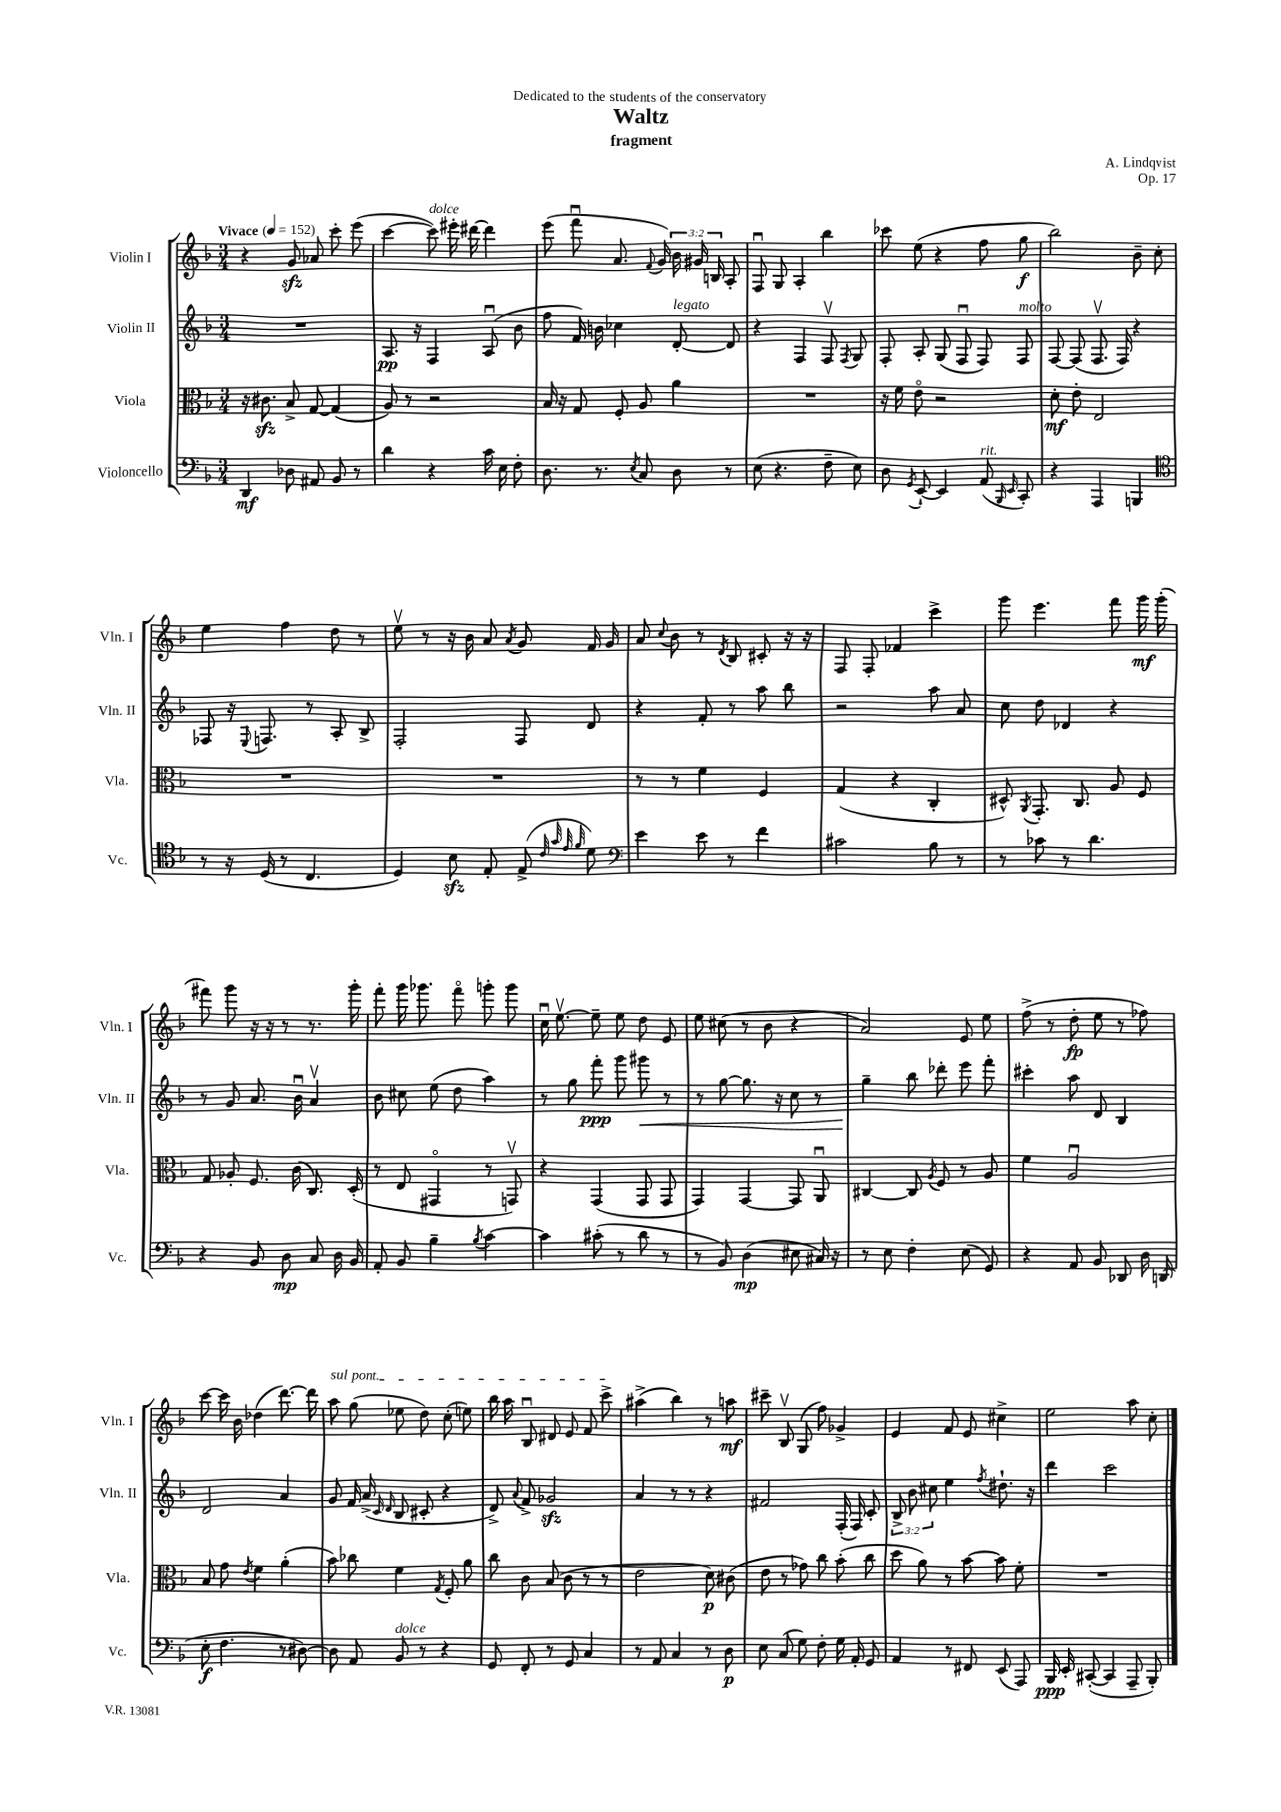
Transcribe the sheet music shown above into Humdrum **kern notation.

**kern	**dynam	**kern	**dynam	**kern	**dynam	**kern	**dynam
*part4	*part4	*part3	*part3	*part2	*part2	*part1	*part1
*staff4	*staff4	*staff3	*staff3	*staff2	*staff2	*staff1	*staff1
*I"Violoncello	*	*I"Viola	*	*I"Violin II	*	*I"Violin I	*
*I'Vc.	*	*I'Vla.	*	*I'Vln. II	*	*I'Vln. I	*
*clefF4	*	*clefC3	*	*clefG2	*	*clefG2	*
*k[b-]	*	*k[b-]	*	*k[b-]	*	*k[b-]	*
*M3/4	*	*M3/4	*	*M3/4	*	*M3/4	*
*MM152	*	*MM152	*	*MM152	*	*MM152	*
=1	=1	=1	=1	=1	=1	=1	=1
!	!	!	!	!	!	!LO:TX:a:B:t=Vivace	!
4DD/	mf	16r	.	2.r	.	4r	.
.	.	8.c#Xzz\	.	.	.	.	.
8D-X\	.	8B-^/	.	.	.	8gzz/	.
8AA#X/	.	[8G/	.	.	.	8a-X/	.
8BB-/	.	(4G/]	.	.	.	8ccc'\	.
8r	.	.	.	.	.	(8eee\	.
=2	=2	=2	=2	=2	=2	=2	=2
4d\	.	8A/)	.	8.A/	pp	[4ccc\	.
.	.	8r	.	.	.	.	.
.	.	.	.	16r	.	.	.
!	!	!	!	!	!	!LO:TX:a:i:t=dolce	!
4r	.	2r	.	4F/	.	8ccc\])	.
.	.	.	.	.	.	16eee#X'\	.
.	.	.	.	.	.	[16ddd#X\	.
16c\	.	.	.	(8Au/	.	4ddd#\]	.
16E\	.	.	.	.	.	.	.
8F'\	.	.	.	8b-\	.	.	.
=3	=3	=3	=3	=3	=3	=3	=3
8.D\	.	16B-/	.	8ff\	.	(8eee\	.
.	.	16r	.	.	.	.	.
.	.	8G/	.	16f/)	.	8fffu\	.
8.r	.	.	.	16bn\	.	.	.
.	.	8F'/	.	4cc-X\	.	8.a/	.
8qE/	.	.	.	.	.	.	.
8C/	.	8A/	.	.	.	.	.
.	.	.	.	.	.	8qqf/	.
.	.	.	.	.	.	16g/)	.
!	!	!	!	!LO:TX:a:i:t=legato	!	!	!
8D\	.	4a\	.	[8d'/	.	24b-\	.
.	.	.	.	.	.	24g#X/	.
.	.	.	.	.	.	24Bn/	.
8r	.	.	.	8d/]	.	8A'/	.
=4	=4	=4	=4	=4	=4	=4	=4
(8E\	.	2.r	.	4r	.	8Fu/	.
4.r	.	.	.	.	.	8G/	.
.	.	.	.	4F/	.	4A'/	.
8F~\	.	.	.	8Fv/	.	4bb-\	.
.	.	.	.	8qF/	.	.	.
8E\)	.	.	.	8G/	.	.	.
=5	=5	=5	=5	=5	=5	=5	=5
8D\	.	16r	.	8F'/	.	8ccc-X\	.
.	.	16f\	.	.	.	.	.
8qGG/	.	.	.	.	.	.	.
[8EE`/	.	8e\	.	8A'/	.	(8ee\	.
4EE/]	.	2r	.	(8G/	.	4r	.
.	.	.	.	8Fu/	.	.	.
!LO:TX:a:i:t=rit.	!	!	!	!	!	!	!
(8AA/	.	.	.	8F/)	.	8ff\	.
16qqBBB-/	.	.	.	.	.	.	.
16qqEE/	.	.	.	.	.	.	.
!	!	!	!	!LO:TX:a:i:t=molto	!	!	!
8CC'/)	.	.	.	8F/	.	8gg\	f
=6	=6	=6	=6	=6	=6	=6	=6
4r	.	8d'\	mf	[8F/	.	2bb-\)	.
.	.	8e'\	.	(8F/]	.	.	.
4AAA/	.	2E/	.	8.Fv/	.	.	.
.	.	.	.	16F/)	.	.	.
4BBBn/	.	.	.	4r	.	8b-~\	.
.	.	.	.	.	.	8cc'\	.
!!LO:LB:g=z
=7	=7	=7	=7	=7	=7	=7	=7
*clefC4	*	*	*	*	*	*	*
8r	.	2.r	.	8F-X/	.	4ee\	.
16r	.	.	.	16r	.	.	.
.	.	.	.	8qqE/	.	.	.
(16D/	.	.	.	8.Fn/	.	.	.
8r	.	.	.	.	.	4ff\	.
4.C/	.	.	.	8r	.	.	.
.	.	.	.	8A'/	.	8dd\	.
.	.	.	.	8B-^/	.	8r	.
=8	=8	=8	=8	=8	=8	=8	=8
4D/)	.	2.r	.	2F'/	.	8eev\	.
.	.	.	.	.	.	8r	.
8B-zz\	.	.	.	.	.	16r	.
.	.	.	.	.	.	16b-\	.
8E'/	.	.	.	.	.	8a/	.
.	.	.	.	.	.	8qa/	.
(8E^/	.	.	.	8F/	.	8g/	.
32qqc/	.	.	.	.	.	.	.
32qqg/	.	.	.	.	.	.	.
32qqe/	.	.	.	.	.	.	.
32qqf/	.	.	.	.	.	.	.
8d\)	.	.	.	8d/	.	16f/	.
.	.	.	.	.	.	16g/	.
=9	=9	=9	=9	=9	=9	=9	=9
*clefF4	*	*	*	*	*	*	*
4e\	.	8r	.	4r	.	8a/	.
.	.	.	.	.	.	8qqcc/	.
.	.	8r	.	.	.	8b-\	.
8e\	.	4f\	.	8f'/	.	8r	.
.	.	.	.	.	.	8qd/	.
8r	.	.	.	8r	.	8B-/	.
4f\	.	4F/	.	8aa\	.	8c#X'/	.
.	.	.	.	8bb-\	.	16r	.
.	.	.	.	.	.	16r	.
=10	=10	=10	=10	=10	=10	=10	=10
2c#X\	.	(4G/	.	2r	.	8F/	.
.	.	.	.	.	.	8F'/	.
.	.	4r	.	.	.	4f-X/	.
8B-\	.	4C'/	.	8aa\	.	4ccc^\	.
8r	.	.	.	8a/	.	.	.
=11	=11	=11	=11	=11	=11	=11	=11
8r	.	8D#X^^/)	.	8cc\	.	8ggg\	.
.	.	8qAA/	.	.	.	.	.
8c-X\	.	8.GG'/	.	8dd\	.	4.eee\	.
8r	.	.	.	4d-X/	.	.	.
.	.	8.C/	.	.	.	.	.
4.d\	.	.	.	.	.	.	.
.	.	8A/	.	4r	.	8fff\	.
.	.	8F/	.	.	.	16ggg\	mf
.	.	.	.	.	.	(16ggg'\	.
!!LO:LB:g=z
=12	=12	=12	=12	=12	=12	=12	=12
4r	.	8G/	.	8r	.	8fff#X\)	.
.	.	8A-X'/	.	8g/	.	8ggg\	.
8BB-/	.	8.F/	.	8.a/	.	16r	.
.	.	.	.	.	.	16r	.
8D\	mp	.	.	.	.	8r	.
.	.	(16c\	.	16b-u\	.	.	.
8C/	.	8.C/)	.	4av/	.	8.r	.
16D\	.	.	.	.	.	.	.
16BB-/	.	(16D'/	.	.	.	16ggg'\	.
=13	=13	=13	=13	=13	=13	=13	=13
8AA'/	.	8r	.	8b-\	.	8fff'\	.
8BB-/	.	8E/	.	8cc#X\	.	16ggg\	.
.	.	.	.	.	.	8.ggg-X\	.
4B-~\	.	4GG#X/	.	(8ee\	.	.	.
.	.	.	.	8dd\	.	8fff\	.
8qB-/	.	.	.	.	.	.	.
[4c\	.	8r	.	4aa\)	.	8gggn'\	.
.	.	8GGnv/)	.	.	.	8ggg\	.
=14	=14	=14	=14	=14	=14	=14	=14
4c\]	.	4r	.	8r	.	16ccu\	.
.	.	.	.	.	.	[8.eev\	.
.	.	.	.	8gg\	.	.	.
(8c#X'\	.	(4GG/	.	8fff'\	ppp	8ee~\]	.
8r	.	.	.	8ggg\	.	8ee\	.
!	!	!	!	!	!LO:HP:b	!	!
8d\	.	8GG/	.	8ggg#X\	<	8dd\	.
8r	.	8GG/	.	8r	.	8e/	.
=15	=15	=15	=15	=15	=15	=15	=15
8r	.	4GG/)	.	8r	.	8ee\	.
8BB-/)	.	.	.	[8gg\	.	(8cc#X\	.
(4D\	mp	[4GG/	.	8.gg\]	.	8r	.
.	.	.	.	.	.	8b-\	.
.	.	.	.	16r	.	.	.
8E#X\	.	8GG/]	.	8cc\	.	4r	.
16C#X/)	.	8AAu/	.	8r	.	.	.
16r	.	.	.	.	.	.	.
=16	=16	=16	=16	=16	=16	=16	=16
8r	.	[4C#X/	.	4gg~\	.	2a/)	.
8E\	.	.	.	.	.	.	.
4F'\	.	8C#/]	.	8bb-\	[	.	.
.	.	8qA/	.	.	.	.	.
.	.	8F/	.	8ddd-X'\	.	.	.
(8E\	.	8r	.	8eee\	.	8e/	.
8GG/)	.	8A/	.	8fff'\	.	8ee\	.
=17	=17	=17	=17	=17	=17	=17	=17
4r	.	4f\	.	4ccc#X'\	.	(8ff^\	.
.	.	.	.	.	.	8r	.
8AA/	.	2Au/	.	8aa\	.	8dd'\	fp
8BB-/	.	.	.	8d/	.	8ee\	.
8DD-X/	.	.	.	4B-/	.	8r	.
16D\	.	.	.	.	.	8ff-X\)	.
(16DDn/	.	.	.	.	.	.	.
!!LO:LB:g=z
=18	=18	=18	=18	=18	=18	=18	=18
8E'\	f	8B-/	.	2d/	.	[8ccc\	.
4.F\	.	8g\	.	.	.	16ccc\]	.
.	.	.	.	.	.	16b-\	.
.	.	8qe/	.	.	.	.	.
.	.	4f\	.	.	.	(4dd-X\	.
8r	.	(4a'\	.	4a/	.	[8.ddd\)	.
[8D#X\)	.	.	.	.	.	.	.
.	.	.	.	.	.	16ddd\]	.
=19	=19	=19	=19	=19	=19	=19	=19
!	!	!	!	!	!	!LO:TX:a:i:t=sul pont.	!
8D#\]	.	8b-\)	.	8g/	.	8aa\	.
8AA/	.	8cc-X\	.	16f/	.	(8gg\	.
.	.	.	.	(16a^/	.	.	.
.	.	.	.	16qqc/	.	.	.
.	.	.	.	16qqd/	.	.	.
!LO:TX:a:i:t=dolce	!	!	!	!	!	!	!
8BB-/	.	4f\	.	8B-/	.	8ee-X\	.
8r	.	.	.	8c#X'/	.	8dd\)	.
.	.	8qG/	.	.	.	.	.
4r	.	8F'/	.	4r	.	(8cc'\	.
.	.	8a\	.	.	.	8een\)	.
=20	=20	=20	=20	=20	=20	=20	=20
8GG/	.	8cc\	.	8d^/)	.	16bb-\	.
.	.	.	.	.	.	16aa\	.
.	.	.	.	8qqa/	.	.	.
8FF'/	.	8c\	.	8f^/	.	8B-u/	.
8r	.	(8B-/	.	2g-Xzz/	.	8d#X/	.
8GG/	.	8c\	.	.	.	8e/	.
4C/	.	8r	.	.	.	8f/	.
.	.	8r	.	.	.	8ccc^\	.
=21	=21	=21	=21	=21	=21	=21	=21
8r	.	2e\	.	4a/	.	(4aa#X^\	.
8AA/	.	.	.	.	.	.	.
4C/	.	.	.	8r	.	4bb-\)	.
.	.	.	.	8r	.	.	.
8r	.	8d\)	p	4r	.	8r	.
8D\	p	(8c#X\	.	.	.	8aan\	mf
=22	=22	=22	=22	=22	=22	=22	=22
8E\	.	8e\	.	2f#X/	.	8ccc#X~\	.
(8C/	.	8r	.	.	.	8B-v/	.
8G\)	.	8g-X\)	.	.	.	(8G/	.
8F'\	.	8cc\	.	.	.	8ff\)	.
16G\	.	(8b-'\	.	(16F'/	.	4g-X^/	.
16AA'/	.	.	.	16F/)	.	.	.
8GG/	.	8cc\	.	8c'/	.	.	.
=23	=23	=23	=23	=23	=23	=23	=23
4AA/	.	8dd\	.	12B-^/	.	4e/	.
.	.	.	.	12b-\	.	.	.
.	.	8a\)	.	.	.	.	.
.	.	.	.	12cc#X\	.	.	.
8r	.	8r	.	4ee\	.	8f/	.
8FF#X/	.	[8b-\	.	.	.	8e/	.
.	.	.	.	8qff/	.	.	.
(8EE/	.	8b-\]	.	8.dd#X`\	.	4cc#X^\	.
8AAA/)	.	8f'\	.	.	.	.	.
.	.	.	.	16r	.	.	.
=24	=24	=24	=24	=24	=24	=24	=24
16BBB-/	ppp	2.r	.	4ddd\	.	2ee\	.
16EE'/	.	.	.	.	.	.	.
([8CC#X'/	.	.	.	.	.	.	.
4CC#/]	.	.	.	2ccc\	.	.	.
8AAA~/	.	.	.	.	.	8aa\	.
8BBB-'/)	.	.	.	.	.	8cc'\	.
==	==	==	==	==	==	==	==
*-	*-	*-	*-	*-	*-	*-	*-
